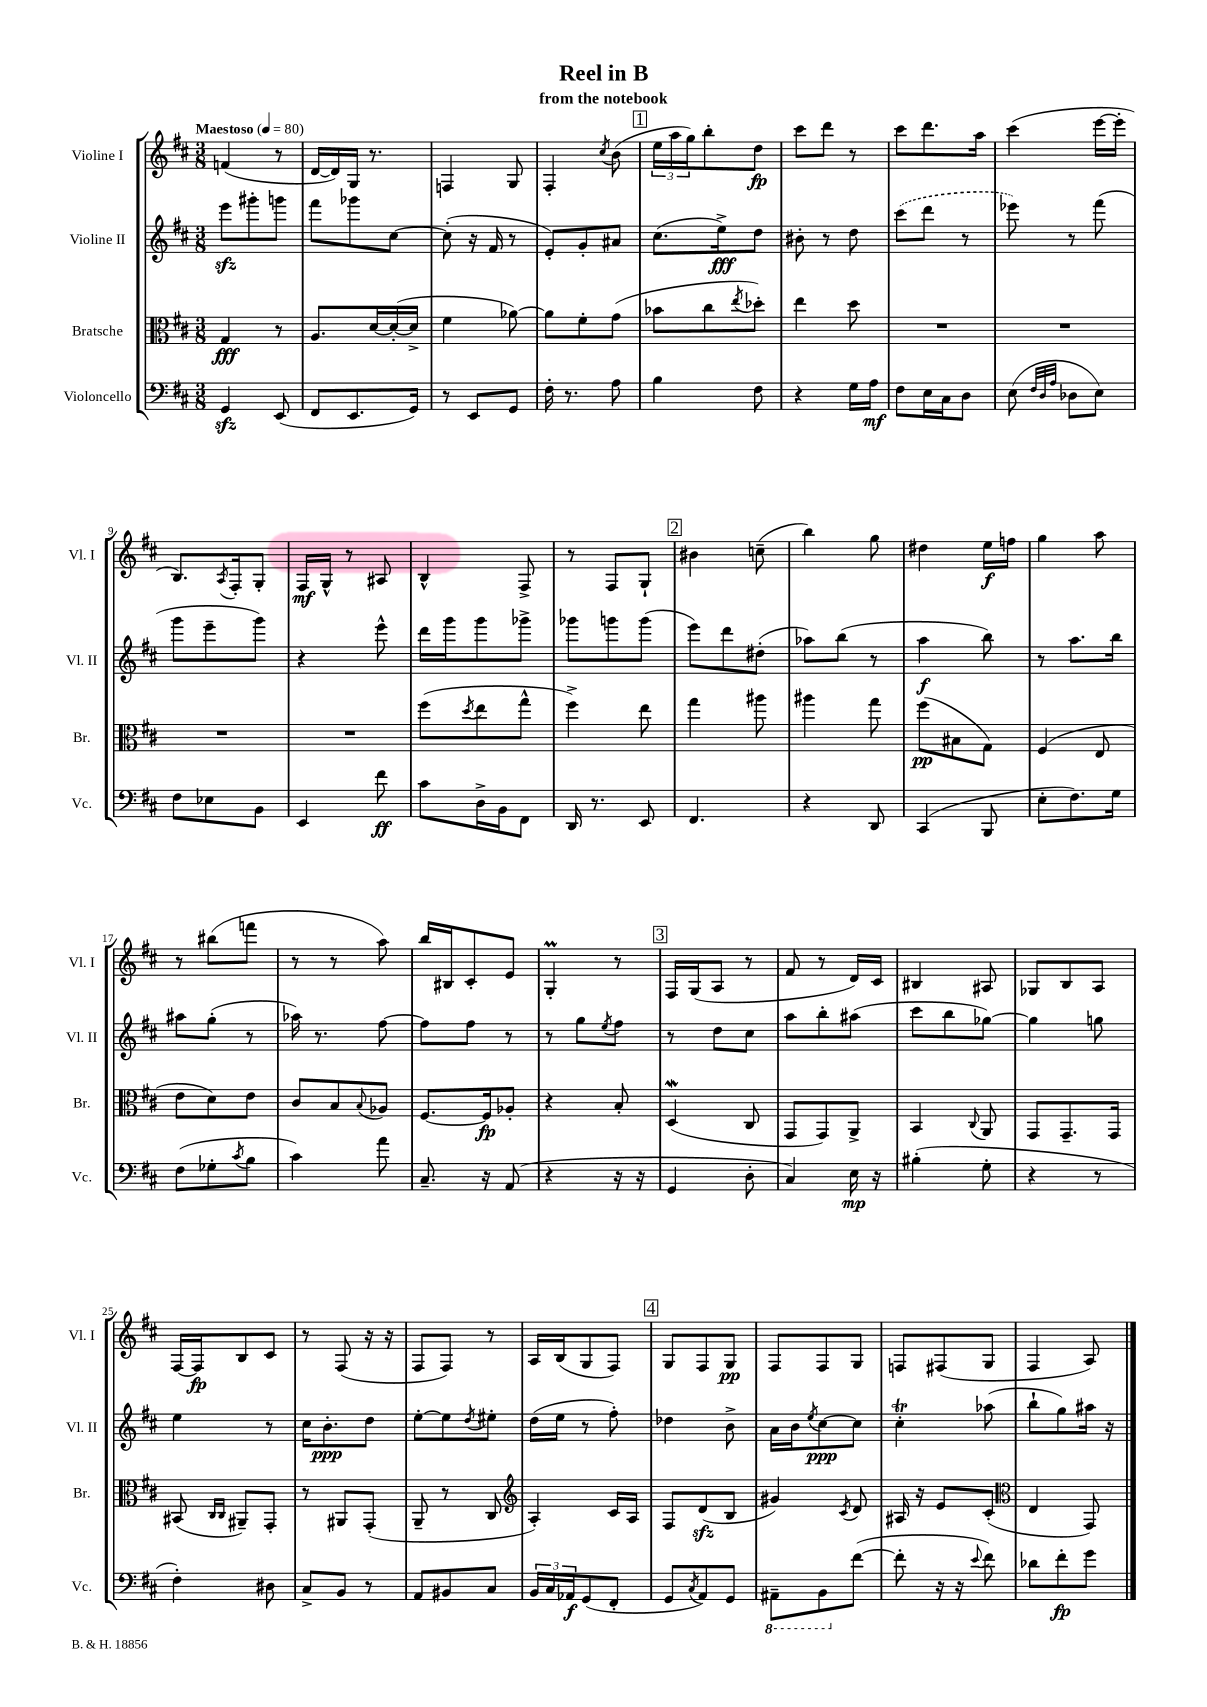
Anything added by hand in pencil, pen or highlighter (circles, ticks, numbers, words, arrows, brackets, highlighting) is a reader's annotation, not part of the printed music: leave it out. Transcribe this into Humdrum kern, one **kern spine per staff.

**kern	**kern	**kern	**kern
*staff4	*staff3	*staff2	*staff1
*clefF4	*clefC3	*clefG2	*clefG2
*k[f#c#]	*k[f#c#]	*k[f#c#]	*k[f#c#]
*M3/8	*M3/8	*M3/8	*M3/8
*MM80	*MM80	*MM80	*MM80
4GG	4G	8eee	(4f
.	.	8ggg#'	.
(8EE	8r	8ggg	8r
=	=	=	=
8FF#	8.A	8fff#	[16d
.	.	.	16d])
8.EE	.	8ggg-	16G
.	[16d	.	8.r
.	(16d'_	[8cc#	.
16GG)	16d^]	.	.
=	=	=	=
8r	4f#	(8cc#']	4F
8EE	.	16r	.
.	.	16f#	.
8GG	[8a-)	8r	8G
=	=	=	=
16F#'	8a-]	8e')	4F#'
8.r	.	.	.
.	8f#'	8g'	.
.	.	.	8qcc#
8A	(8g	8a#	(8b
=	=	=	=
4B	8b-	(8.cc#	24ee
.	.	.	24aa
.	.	.	24gg)
.	8cc#	.	8bb'
.	.	16ee^)	.
.	8qee	.	.
8F#	8dd-')	8dd	8dd
=	=	=	=
4r	4ee	8b#'	8ccc#
.	.	8r	8ddd
16G	8dd	8dd	8r
16A	.	.	.
=	=	=	=
8F#	4.r	(8ccc#	8ccc#
16E	.	8ddd	8.ddd
16C#	.	.	.
8D	.	8r	.
.	.	.	16aa
=	=	=	=
(8E	4.r	8eee-)	(4ccc#
32qqF#	.	.	.
32qqD	.	.	.
32qqA	.	.	.
8D-	.	8r	.
8E)	.	(8fff#	[16eee
.	.	.	16eee']
=	=	=	=
8F#	4.r	8ggg	8.B)
8E-	.	8eee~	.
.	.	.	8qA
.	.	.	16F#'
8BB	.	8ggg)	8G'
=	=	=	=
4EE	4.r	4r	16F#
.	.	.	16G^^
.	.	.	8r
8f#	.	8eee^^	8A#
=	=	=	=
8c#	(8ff#	16ddd	4B^^
.	.	16ggg	.
.	8qdd	.	.
16D^	8ee	8ggg	.
16BB	.	.	.
8FF#	8gg^^	8ggg-^	8F#^
=	=	=	=
16DD	4ff#^)	8ggg-	8r
8.r	.	.	.
.	.	8ggg	8F#
8EE	8ee	(8ggg	8G`
=	=	=	=
4.FF#	4gg	8eee)	4b#
.	.	8ddd	.
.	8aa#	(8dd#'	(8cc~
=	=	=	=
4r	4aa#	8aa-)	4bb)
.	.	(8bb	.
8DD	8gg	8r	8gg
=	=	=	=
(4CC#	(8ff#	4aa	4dd#
.	8B#	.	.
8BBB	8G)	8bb)	16ee
.	.	.	16ff
=	=	=	=
8E'	(4F#	8r	4gg
8.F#)	.	8.aa	.
.	8E	.	8aa
16G	.	16bb	.
=	=	=	=
(8F#	8e	8aa#	8r
8G-'	8d)	(8gg'	(8bb#
8qc#	.	.	.
8B	8e	8r	8fff
=	=	=	=
4c#)	8c#	16aa-)	8r
.	.	8.r	.
.	8B	.	8r
.	8qqB	.	.
8a	8A-	[8ff#	8aa)
=	=	=	=
8.C#~	[8.F#	8ff#]	16bb
.	.	.	16B#
.	.	8ff#	8c#'
16r	16F#]	.	.
(8AA	8A-'	8r	8e
=	=	=	=
4r	4r	8r	4G'
.	.	8gg	.
.	.	8qee	.
16r	8B'	8ff#	8r
16r	.	.	.
=	=	=	=
4GG	(4D	8r	16F#
.	.	.	(16G
.	.	8dd	8A
8D'	8C#	8cc#	8r
=	=	=	=
4C#)	8GG	8aa	8f#
.	8GG)	8bb'	8r
16E	8AA^	(8aa#	16d)
16r	.	.	16c#
=	=	=	=
(4B#'	4BB	8ccc#	4B#
.	.	8bb	.
.	8qqC#	.	.
8G'	8AA	[8gg-)	8A#
=	=	=	=
4r	8GG	4gg-]	8G-
.	8.GG~	.	8B
8r	.	8gg	8A
.	16GG	.	.
=	=	=	=
4F#')	(8BB#	4ee	[16F#
.	.	.	16F#]
.	16qqC#	.	.
.	16qqC#	.	.
.	8AA#~)	.	8B
8D#	8GG'	8r	8c#
=	=	=	=
8C#^	8r	16cc#	8r
.	.	8.b'	.
8BB	8AA#	.	(8F#
8r	(8GG'	8dd	16r
.	.	.	16r
=	=	=	=
8AA	8AA~	[8ee'	8F#
8BB#	8r	8ee]	8F#)
.	.	8qdd	.
8C#	8C#	8ee#'	8r
=	=	=	=
*	*clefG2	*	*
24BB	4A')	(16dd	16A
24C#	.	.	.
.	.	16ee	(16B
24AA-	.	.	.
(8GG	.	8r	8G
8FF#'	16c#	8ff#')	8F#)
.	16A	.	.
=	=	=	=
8GG	8F#	4dd-	8G
8qC#	.	.	.
8AA)	(8d	.	8F#
8GG	8B	8b^	8G
=	=	=	=
8AAA#~	4g#)	16a	8F#
.	.	16b	.
.	.	8qee	.
8BBB	.	[8cc#	8F#
.	8qc#	.	.
([8f#	8d	8cc#]	8G
=	=	=	=
8f#']	16A#	4cc#'	8F
.	16r	.	.
16r	8e	.	(8F#
16r	.	.	.
8qqe	.	.	.
8f#)	(8c#'	(8aa-	8G
=	=	=	=
*	*clefC3	*	*
8d-	4E	8bb`	4F#
8f#'	.	8gg)	.
8g	8GG)	16aa#	8A)
.	.	16r	.
==	==	==	==
*-	*-	*-	*-
